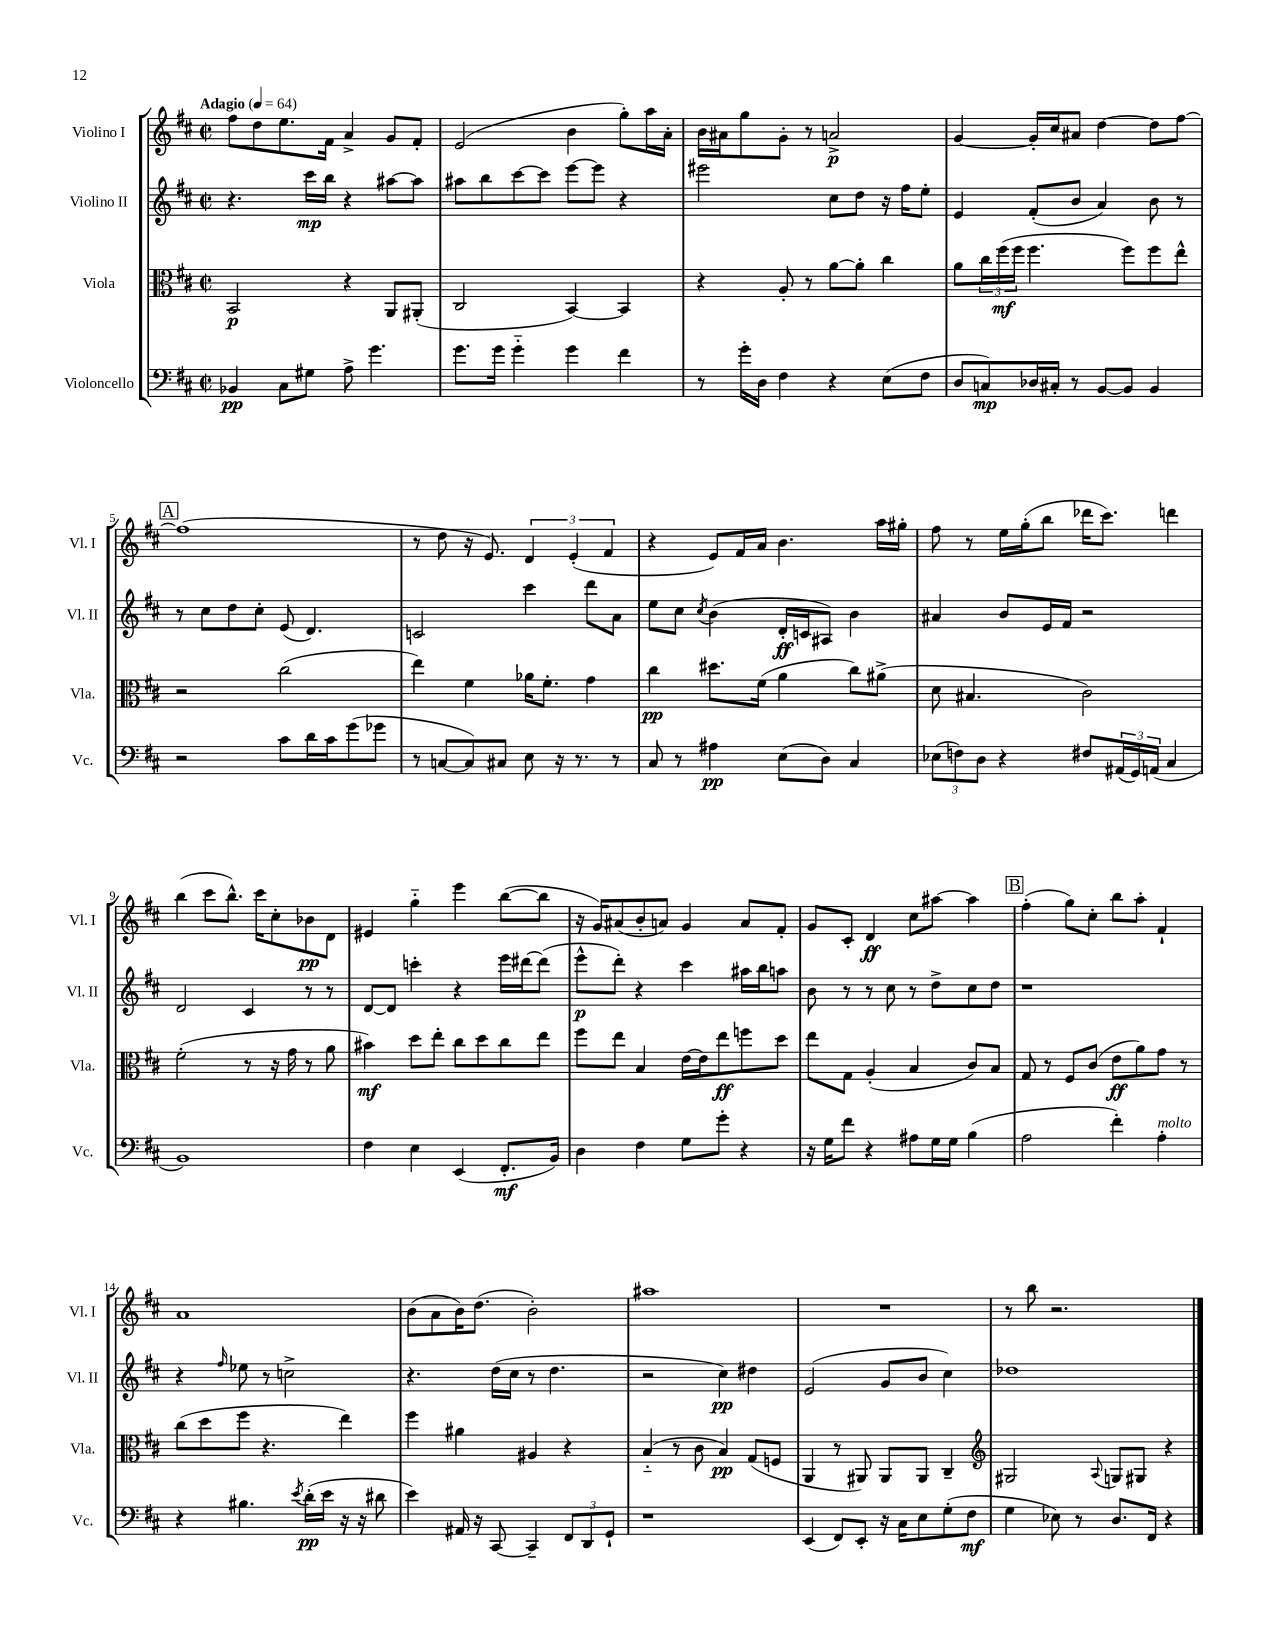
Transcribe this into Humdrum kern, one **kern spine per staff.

**kern	**kern	**kern	**kern
*staff4	*staff3	*staff2	*staff1
*clefF4	*clefC3	*clefG2	*clefG2
*k[f#c#]	*k[f#c#]	*k[f#c#]	*k[f#c#]
*M2/2	*M2/2	*M2/2	*M2/2
*met(c|)	*met(c|)	*met(c|)	*met(c|)
*MM64	*MM64	*MM64	*MM64
4BB-/	2BB/	4.r	8ff#\L
.	.	.	8dd\
8C#\L	.	.	8.ee\
8G#\J	.	16ccc#\LL	.
.	.	16bb\JJ	16f#\Jk
8A^\	4r	4r	4a^/
4.g\	.	.	.
.	8AA/L	[8aa#\L	8g/L
.	(8AA#'/J	8aa#\]J	8f#'/J
=	=	=	=
8.g\L	2C#/	8aa#\L	(2e/
.	.	8bb\	.
16g\Jk	.	.	.
4g'~\	.	[8ccc#\	.
.	.	8ccc#\]J	.
4g\	[4BB/)	[8eee\L	4b\
.	.	8eee\]J	.
4f#\	4BB/]	4r	8gg'\L)
.	.	.	16aa\L
.	.	.	16a'\JJ
=	=	=	=
8r	4r	2eee#\	16b\LL
.	.	.	16a#\J
16g'\LL	.	.	8gg\
16D\JJ	.	.	.
4F#\	8A'/	.	8g'\J
.	8r	.	8r
4r	[8a\L	8cc#\L	2a^/
.	8a'\]J	8dd\J	.
(8E\L	4cc#\	16r	.
.	.	16ff#\LK	.
8F#\J	.	8ee'\J	.
=	=	=	=
8D/L	8a\L	4e/	[4g/
8C/)	24cc#\L	.	.
.	(24ff#\	.	.
.	24ff#\JJ	.	.
16D-/L	4.ff#\	(8f#'/L	16g'/]LL
16C#'/JJ	.	.	16cc#/J
8r	.	8b/J	8a#/J
[8BB/L	.	4a/)	[4dd\
8BB/]J	8ff#\L)	.	.
4BB/	8ff#\	8b\	8dd\]L
.	8ee^^\J	8r	[8ff#\J
=	=	=	=
2r	2r	8r	(1ff#]
.	.	8cc#\L	.
.	.	8dd\	.
.	.	8cc#'\J	.
8c#\L	(2cc#\	(8e/	.
16d\L	.	4.d/)	.
16c#\J	.	.	.
(8g\	.	.	.
8g-\J	.	.	.
=	=	=	=
8r	4ee\)	2c/	8r
[8C/L	.	.	8dd\
8C/])	4f#\	.	16r
.	.	.	8.e/)
8C#/J	.	.	.
8E\	16a-\LK	4ccc#\	6d/
.	8.f#'\J	.	.
16r	.	.	.
.	.	.	(6e'/
8.r	.	.	.
.	4g\	8ddd\L	.
.	.	.	6f#/
8r	.	8a\J	.
=	=	=	=
8C#/	4cc#\	8ee\L	4r
8r	.	8cc#\J	.
.	.	8qcc#/	.
4A#\	8.dd#\L	(4b\	8e/L)
.	.	.	16f#/L
.	(16f#\Jk	.	16a/JJ
(8E\L	4a\	16d'/LL	4.b\
.	.	16c/J	.
8D\J)	.	8A#/J)	.
4C#/	8cc#\L)	4b\	.
.	(8a#^\J	.	16aa\LL
.	.	.	16gg#'\JJ
=	=	=	=
(12E-\L	8d\	4a#/	8ff#\
12F\)	.	.	.
.	4.B#/	.	8r
12D\J	.	.	.
4r	.	8b/L	16ee\LL
.	.	.	(16gg'\J
.	.	16e/L	8bb\J
.	.	16f#/JJ	.
8F#/L	2c#\)	2r	16ddd-\LK
.	.	.	8.ccc#\J)
(24AA#/L	.	.	.
24GG/)	.	.	.
(24AA/JJ	.	.	.
4C#/	.	.	4ddd\
=	=	=	=
1BB)	(2f#'\	2d/	(4bb\
.	.	.	8ccc#\L
.	.	.	8.bb^^\J)
.	8r	4c#/	.
.	.	.	16ccc#\LK
.	16r	.	8cc#'\
.	16g\	.	.
.	8r	8r	8b-\
.	8a\	8r	8d\J
=	=	=	=
4F#\	4b#\)	[8d/L	4e#/
.	.	8d/]J	.
4E\	8dd\L	4ccc'\	4gg'~\
.	8ee'\J	.	.
(4EE/	8cc#\L	4r	4eee\
.	8dd\	.	.
8.FF#'/L	8cc#\	16eee\LL	([8bb\L
.	.	[16ddd#\J	.
.	8ee\J	(8ddd#\]J	8bb\]J
16BB/Jk)	.	.	.
=	=	=	=
4D\	8ff#\L	8eee^^\L	16r
.	.	.	16g/LK)
.	8ee\J	8ddd'\J)	(8a#/
4F#\	4B/	4r	8b'/
.	.	.	8a/J)
8G\L	[16e\LL	4ccc#\	4g/
.	16e\]J	.	.
8g'\J	8ee\	.	.
4r	8ff\	16aa#\LL	8a/L
.	.	16bb\J	.
.	8dd\J	8aa\J	8f#'/J
=	=	=	=
16r	8ee\L	8b\	8g/L
16G\LK	.	.	.
8f#\J	8G\J	8r	8c#'/J
4r	(4A'/	8r	4d/
.	.	8cc#\	.
8A#\L	4B/	8r	8cc#\L
16G\L	.	8dd^\L	[8aa#\J
16G\JJ	.	.	.
(4B\	8c#/L)	8cc#\	4aa#\]
.	8B/J	8dd\J	.
=	=	=	=
2A\	8G/	1r	(4ff#'\
.	8r	.	.
.	8F#/L	.	8gg\L)
.	(8c#/J	.	8cc#'\J
4f#'\)	8e\L	.	8bb\L
.	8a\)	.	8aa'\J
4A'\	8g\J	.	4f#`/
.	8r	.	.
=	=	=	=
4r	(8cc#\L	4r	1a
.	8dd\	.	.
.	.	16qqff#/	.
4.B#\	8ff#\J	8ee-\	.
.	4.r	8r	.
.	.	2cc^\	.
8qe/	.	.	.
(16d'\LL	.	.	.
16e\JJ	.	.	.
16r	4ee\)	.	.
16r	.	.	.
8d#\	.	.	.
=	=	=	=
4e\)	4ff#\	4.r	(8b\L
.	.	.	8a\
16AA#/	4a#\	.	16b\K)
16r	.	.	(8.dd\J
[8CC#/	.	(16dd\LL	.
.	.	16cc#\JJ	.
4CC#~/]	4A#/	8r	2b'\)
.	.	4.dd\	.
12FF#/L	4r	.	.
12DD/	.	.	.
12GG`/J	.	.	.
=	=	=	=
1r	(4B'~/	2r	1aa#
.	8r	.	.
.	8c#\	.	.
.	4B/)	4cc#\)	.
.	(8G/L	4dd#\	.
.	8F/J	.	.
=	=	=	=
(4EE/	4AA/	(2e/	1r
8FF#/L)	8r	.	.
8EE'/J	8AA#/)	.	.
16r	8AA#/L	8g/L	.
16C#\LK	.	.	.
8E\	8AA#/J	8b/J	.
(8G'\	4C#~/	4cc#\)	.
8F#\J	.	.	.
=	=	=	=
*	*clefG2	*	*
4G\	2G#/	1dd-	8r
.	.	.	8bb\
8E-\)	.	.	2.r
8r	.	.	.
.	8qqA/	.	.
8.D/L	8G/L	.	.
.	8G#/J	.	.
16FF#/Jk	.	.	.
4r	4r	.	.
==	==	==	==
*-	*-	*-	*-
